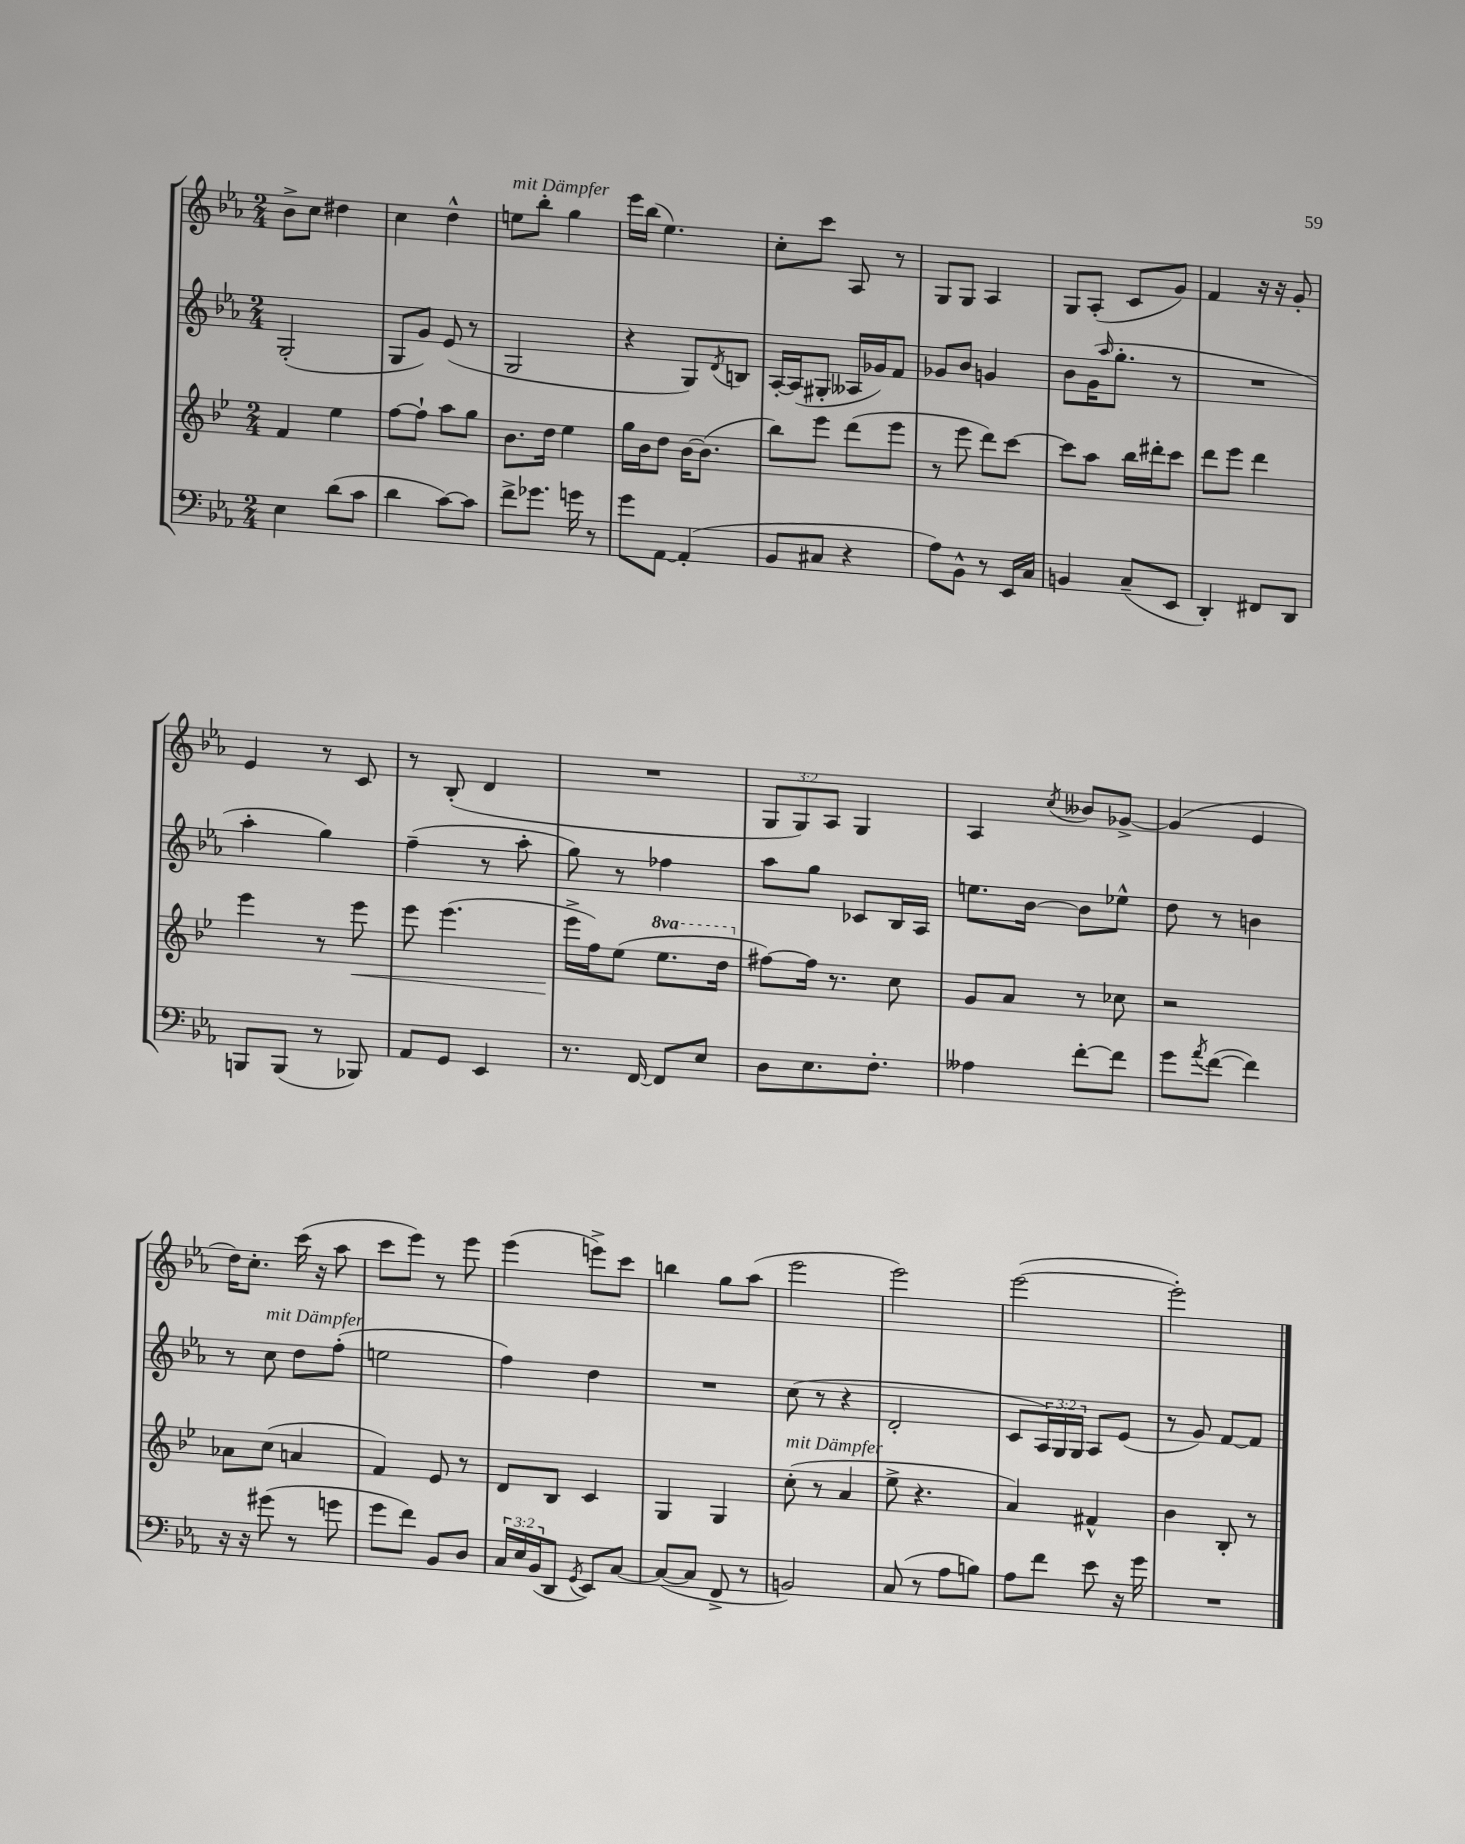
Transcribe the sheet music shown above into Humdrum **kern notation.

**kern	**kern	**kern	**kern
*staff4	*staff3	*staff2	*staff1
*clefF4	*clefG2	*clefG2	*clefG2
*k[b-e-a-]	*k[b-e-]	*k[b-e-a-]	*k[b-e-a-]
*M2/4	*M2/4	*M2/4	*M2/4
4E-	4f	(2G'	8b-^
.	.	.	8cc
(8d	4ee-	.	4dd#
8c	.	.	.
=	=	=	=
4d	[8ff	8G	4cc
.	8ff`]	8g)	.
[8c)	8aa	(8e-	4dd^^
8c]	8gg	8r	.
=	=	=	=
8f^	8.b-	2G	8ee
8.g-	.	.	8bb-'
.	16dd	.	.
.	4ee-	.	4gg
16g	.	.	.
8r	.	.	.
=	=	=	=
8g	16gg	4r	16eee-
.	16b-	.	(16bb-
[8AA-	8dd	.	4.ee-)
(4AA-']	[16b-	8G)	.
.	(8.b-]	.	.
.	.	8qd	.
.	.	8B	.
=	=	=	=
8BB-	8bb-)	[16A-'	8cc'
.	.	(16A-]	.
8C#	8eee-	8G#'	8ccc
4r	(8ddd	16A--	8A-
.	.	16g-)	.
.	8eee-	8f	8r
=	=	=	=
8A-)	8r	8g-	8G
8BB-^^	8eee-	8b-	8G
8r	8ddd)	4g	4A-
16EE-	[8ccc	.	.
16C	.	.	.
=	=	=	=
4BB	8ccc]	8b-	8G
.	8aa	(16g	(8A-'
.	.	16qqaa-	.
.	.	8.gg'	.
(8C~	16bb-	.	8c
.	16ddd#'	.	.
8EE-	8ccc	8r	8g)
=	=	=	=
4DD')	8ddd	2r	4f
.	8eee-	.	.
8FF#	4ddd	.	16r
.	.	.	16r
8DD	.	.	8g'
=	=	=	=
8BBB	4eee-	4aa-'	4e-
(8BBB	.	.	.
8r	8r	4gg)	8r
8BBB-)	8eee-	.	8c
=	=	=	=
8AA-	8eee-	(4ff~	8r
8GG	(4.eee-	.	(8B-'
4EE-	.	8r	4d
.	.	8aa-'	.
=	=	=	=
8.r	16eee-^	8gg)	2r
.	16ff)	.	.
.	(8ee-	8r	.
[16FF	.	.	.
8FF]	8.eee-	4ff-	.
8E-	.	.	.
.	16ddd	.	.
=	=	=	=
8D	[8ff#)	8aa-	12G
.	.	.	12G)
8.E-	16ff#]	8gg	.
.	.	.	12A-
.	8.r	.	.
.	.	8c-	4G
8.F'	.	.	.
.	8cc	16B-	.
.	.	16A-	.
=	=	=	=
4A--	8g	8.ee	4A-
.	8a	.	.
.	.	[16b-	.
.	.	.	8qcc
[8f'	8r	8b-]	8b--
8f]	8cc-	8ee-^^	[8g-^
=	=	=	=
8g	2r	8dd	(4g-]
8qa-	.	.	.
([8f	.	8r	.
4f])	.	4b	4e-
=	=	=	=
16r	8a-	8r	16dd)
16r	.	.	8.cc'
(8g#	(8cc	8cc	.
8r	4a	8dd	(16ccc
.	.	.	16r
8g	.	(8ff'	8aa-
=	=	=	=
8g	4f)	2ee	8ccc
8f)	.	.	8eee-)
8BB-	8e-	.	8r
8D	8r	.	8eee-
=	=	=	=
24C	8d	4ff)	(4eee-
24E-	.	.	.
(24BB-	.	.	.
8DD	8B-	.	.
8qGG	.	.	.
8EE-)	4c	4dd	8eee^)
[8C	.	.	8ccc
=	=	=	=
(8C_	4G	2r	4bb
8C]	.	.	.
8FF^	4G	.	8gg
8r	.	.	(8aa-
=	=	=	=
2BB)	(8cc'	(8cc	2eee-
.	8r	8r	.
.	4a	4r	.
=	=	=	=
(8C	8ee-^	2d'	2eee-)
8r	4.r	.	.
8A-	.	.	.
8B)	.	.	.
=	=	=	=
8A-	4a)	8c	([2eee-
8f	.	24A-)	.
.	.	24G	.
.	.	24G	.
8e-	4f#^^	8A-	.
16r	.	(8e-	.
16g	.	.	.
=	=	=	=
2r	4b-	8r	2eee-'])
.	.	8g)	.
.	8B-'	[8f	.
.	8r	8f]	.
==	==	==	==
*-	*-	*-	*-
